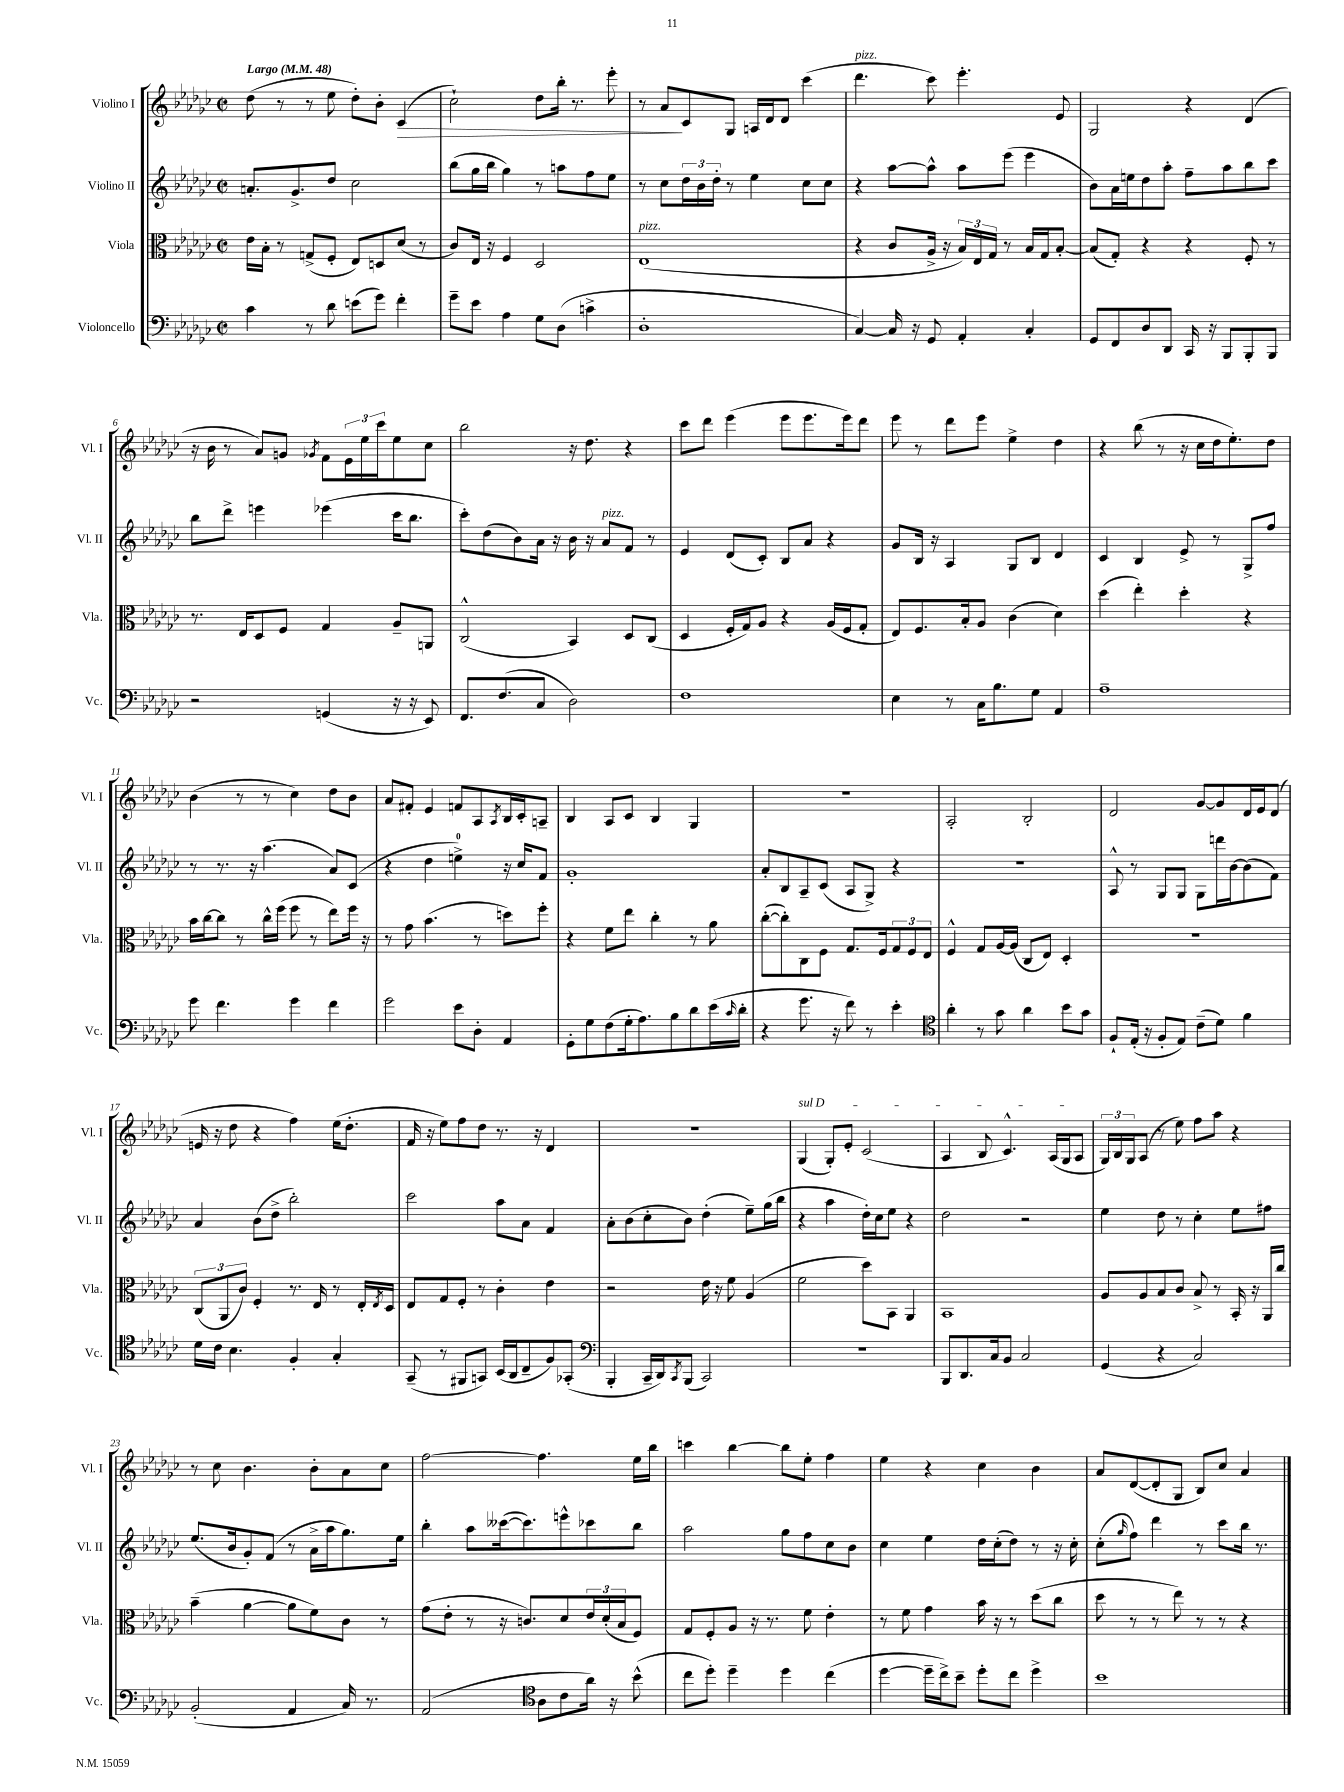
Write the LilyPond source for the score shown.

<<
\new StaffGroup <<
\new Staff = "s0" \with { instrumentName = "Violino I" shortInstrumentName = "Vl. I" } {
    \clef treble \key ges \major \defaultTimeSignature \time 2/2 \tempo "Largo" 4 = 48
    des''8( r8 r8 ees''8 des''8-.) bes'8-. ces'4\>( |
    ces''2-!) des''8 bes''16-. r8. ees'''8-. |
    r8 aes'8\! ces'8 ges8 a16 des'16 des'8 ces'''4( |
    des'''4.^\markup { \italic "pizz." } ces'''8) ees'''4.-. ees'8 |
    ges2 r4 des'4( |
    r16 bes'16 r8 aes'8) g'8 \acciaccatura { ges'8 } f'8 \tuplet 3/2 { ees'16 ees''16 ces'''16 } ees''8 ces''8 |
    bes''2 r16 des''8. r4 |
    ces'''8 des'''8 ees'''4( ees'''8 ees'''8. ees'''16) des'''8 |
    ees'''8 r8 des'''8 ees'''8 ees''4-> des''4 |
    r4 bes''8( r8 r16 ces''16 des''16 ees''8.-.) des''8 |
    bes'4( r8 r8 ces''4) des''8 bes'8 |
    aes'8 fis'8-. ees'4 f'8 aes8 \acciaccatura { aes8 } bes16 ces'16-. a8-- |
    bes4 aes8 ces'8 bes4 ges4 |
    R1 |
    aes2-. bes2-. |
    des'2 ges'8~ ges'8 des'16 ees'16 des'8( |
    e'16 r16 des''8 r4 f''4) ees''16( des''8.-. |
    f'16 r16 ees''8) f''8 des''8 r8. r16 des'4 |
    R1 |
    \once \override TextSpanner.bound-details.left.text = \markup { \italic "sul D" } ges4\startTextSpan( ges8-.) ees'8-. ces'2( |
    aes4 bes8 ces'4.-^) aes16( ges16 aes8\stopTextSpan |
    \tuplet 3/2 { ges16) bes16 ges16 } aes8( r8 ees''8) f''8 aes''8 r4 |
    r8 ces''8 bes'4. bes'8-. aes'8 ces''8 |
    f''2~ f''4. ees''16 bes''16 |
    c'''4 bes''4~ bes''8 ees''8-. f''4 |
    ees''4 r4 ces''4 bes'4 |
    aes'8 des'8~( des'8-. ges8 bes8) ces''8 aes'4 \bar "|." |
}
\new Staff = "s1" \with { instrumentName = "Violino II" shortInstrumentName = "Vl. II" } {
    \clef treble \key ges \major \defaultTimeSignature \time 2/2
    a'8.-. ges'8.-> des''8 ces''2 |
    bes''8( ges''16 bes''16 ges''4) r8 a''8 f''8 ees''8 |
    r8 ces''8 \tuplet 3/2 { des''16 bes'16 des''16-. } r8 ees''4 ces''8 ces''8 |
    r4 aes''8~ aes''8-^ aes''8 ees'''8( ees'''4 |
    bes'8) aes'16 e''16 des''8 aes''8-. f''8-- aes''8 bes''8 ces'''8 |
    bes''8 des'''8-> e'''4 ees'''4( ces'''16 bes''8. |
    ces'''8-.) des''8( bes'8) aes'16 r16 bes'16 r16 aes'8^\markup { \italic "pizz." } f'8 r8 |
    ees'4 des'8( ces'8-.) bes8 aes'8 r4 |
    ges'8 bes16 r16 aes4 ges8 bes8 des'4 |
    ces'4 bes4 ees'8-> r8 ges8-> f''8 |
    r8 r8. r16 aes''4.( aes'8) ces'8( |
    r4 des''4 e''4-0->) r16 ces''16 f'8 |
    ges'1-. |
    aes'8-. bes8 aes8-- ces'8( aes8 ges8->) r4 |
    R1 |
    aes8-^ r8 ges8 ges8 ges8 d'''16 bes'16~ bes'8( f'8) |
    aes'4 bes'8( des''8-> bes''2-.) |
    ces'''2 aes''8 aes'8 f'4 |
    aes'8-. bes'8( ces''8-. bes'8) des''4-.( ees''8--) ges''16( bes''16 |
    r4 aes''4 des''16-.) ces''16 ees''8 r4 |
    des''2 r2 |
    ees''4 des''8 r8 ces''4-. ees''8 fis''8 |
    ees''8.( bes'16 ges'8-.) f'8( r8 aes'16-> aes''16 ges''8.) ees''16 |
    bes''4-. aes''8 ceses'''16~( ceses'''8.) e'''8-^ ces'''8 bes''8 |
    aes''2 ges''8 f''8 ces''8 bes'8 |
    ces''4 ees''4 des''16 ces''16-.( des''8) r8 r16 ces''16-. |
    ces''8-.( \grace { ges''16 } f''8) des'''4 r8 ces'''8 bes''16 r8. \bar "|." |
}
\new Staff = "s2" \with { instrumentName = "Viola" shortInstrumentName = "Vla." } {
    \clef alto \key ges \major \defaultTimeSignature \time 2/2
    ees'16 bes16-. r8 g8->( f8-. ees8) d8 des'8( r8 |
    ces'8) ees16 r16 f4 des2 |
    ees1^\markup { \italic "pizz." }( |
    r4 ces'8 aes16-> r16 \tuplet 3/2 { bes16) ees16 ges16 } r8 bes16 ges16 bes8~-. |
    bes8( ges8-.) r4 r4 f8-. r8 |
    r8. ees16 des8 f8 ges4 aes8-- a,8 |
    ces2-^( bes,4) des8 ces8( |
    des4 f16-. ges16) aes8 r4 aes16( f16 ges8-. |
    ees8) f8. bes16-. aes8 ces'4( des'4) |
    des''4( ees''4-.) des''4-. r4 |
    bes'16 ces''16~ ces''8 r8 ces''16-^ f''16( f''8 r8 ees''8) f''16 r16 |
    r8 ges'8 bes'4.( r8 d''8) f''8-. |
    r4 f'8 ees''8 ces''4-. r8 aes'8 |
    ces''8~-.( ces''8-.) ces8 f8 ges8. f16 \tuplet 3/2 { ges8 f8 ees8 } |
    f4-^ ges8 aes16~ aes16( ces8 ees8) des4-. |
    R1 |
    \tuplet 3/2 { ces8( aes,8 ces'8) } f4-. r8. ees16 r8 ees16-. \acciaccatura { ees8 } des16 |
    ees8 ges8 f8-. r8 ces'4-. ees'4 |
    r2 ees'16 r16 f'8 aes4( |
    f'2 des''8) bes,8 aes,4 |
    bes,1 |
    aes8 aes8 bes8 ces'8 bes8-> r8 bes,16-. r16 aes,16 ces''16 |
    bes'4--( aes'4~ aes'8 f'8) ces'8 r8 |
    ges'8( ees'8-. r8 r16 c'8.) des'8 \tuplet 3/2 { ees'16 des'16-.( bes16 } f8) |
    ges8 f8-. aes8 r16 r8. f'8 ees'4-. |
    r8 f'8 ges'4 bes'16 r16 r8 des''8( ces''8 |
    des''8 r8 r8 ees''8) r8 r8 r4 \bar "|." |
}
\new Staff = "s3" \with { instrumentName = "Violoncello" shortInstrumentName = "Vc." } {
    \clef bass \key ges \major \defaultTimeSignature \time 2/2
    ces'4 r8 des'8 e'8( ges'8) f'4-. |
    ges'8-- ees'8 aes4 ges8 des8( c'4-> |
    des1-. |
    ces4~) ces16 r16 ges,8 aes,4-. ces4-. |
    ges,8 f,8 des8 des,8 ces,16 r16 bes,,8 bes,,8-. bes,,8 |
    r2 g,4( r16 r16 ees,8) |
    f,8. f8.( ces8 des2) |
    f1 |
    ees4 r8 ces16 bes8. ges8 aes,4 |
    aes1-- |
    ges'8 f'4. ges'4 f'4 |
    ges'2 ees'8 des8-. aes,4 |
    ges,8-. ges8 f8( ges16-. aes8.) bes8 des'8 ees'16( \grace { ces'16 } des'16-. |
    r4 ges'8. r16 f'8) r8 ees'4-. |
    \clef tenor aes'4-. r8 ges'8 aes'4 bes'8 ges'8 |
    f8-! ees16-.( r16 f8-. ees8) ces'8--( des'8) f'4 |
    des'16 ces'16 bes4. f4-. ges4-. |
    ges,8--( r8 fis,8 g,8) bes,16( aes,16 ces8-- f8) ges,8-.( |
    \clef bass bes,,4-. ces,16-- des,16) \acciaccatura { ces,8 } bes,,8( ces,2) |
    R1 |
    bes,,8 des,8. ces16 bes,8 ces2 |
    ges,4( r4 ces2) |
    bes,2-.( aes,4 ces16) r8. |
    aes,2( \clef tenor aes8 ces'8 aes'16) r16 bes'8-^( |
    ces''8 des''8-.) des''4-- des''4 ces''4( |
    des''4~ des''16-- ces''16->) bes'8-- des''8-. ces''8 des''4-> |
    bes'1 \bar "|." |
}
>>
>>
